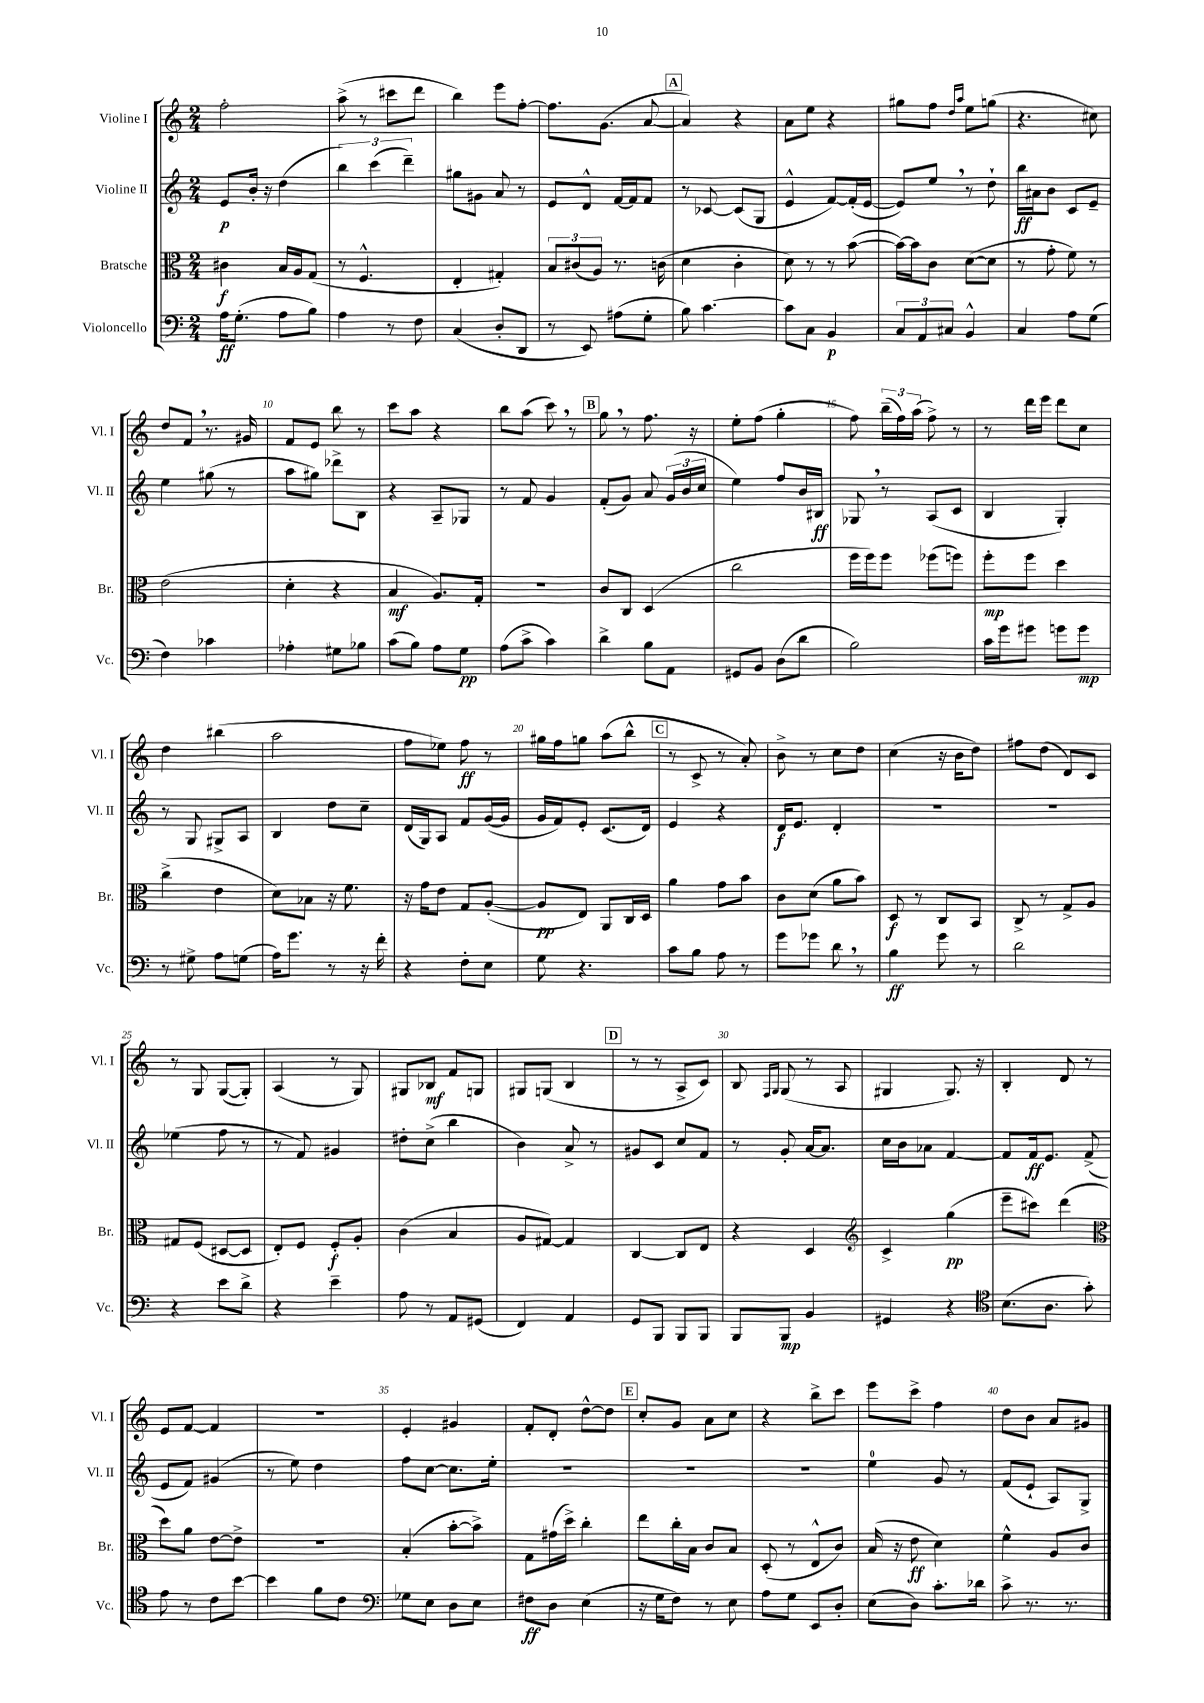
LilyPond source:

<<
\new StaffGroup <<
\new Staff = "s0" \with { instrumentName = "Violine I" shortInstrumentName = "Vl. I" } {
    \clef treble \key c \major \numericTimeSignature \time 2/4
    \autoBeamOff f''2-. |
    a''8->( r8 cis'''8[ d'''8] |
    b''4) e'''8[ f''8]~-. |
    f''8.[ g'8.]( a'8~ |
    \mark \markup { \box "A" } a'4) r4 |
    a'8[ e''8] r4 |
    gis''8[ f''8] \grace { d''16[ a''16] } e''8[ g''8]( |
    r4. cis''8) |
    d''8[ f'8] \breathe r8. gis'16 |
    f'8[ e'8] b''8 r8 |
    c'''8[ a''8] r4 |
    b''8[ a''8]( c'''8) \breathe r8 |
    \mark \markup { \box "B" } g''8 \breathe r8 f''8. r16 |
    e''8[-. f''8]( g''4-. |
    f''8) \tuplet 3/2 { b''16[--( f''16) a''16]( } f''8->) r8 |
    r8 d'''16[ e'''16] d'''8[ c''8] |
    d''4 bis''4( |
    a''2 |
    f''8[ ees''8]) f''8\ff r8 |
    gis''16[ f''16 g''8] a''8[( b''8]-^ |
    \mark \markup { \box "C" } r8 c'8-> r8 a'8-.) |
    b'8-> r8 c''8[ d''8] |
    c''4( r16 b'16[ d''8]) |
    fis''8[ d''8]( d'8[) c'8] |
    r8 g8 g8[~( g8]-.) |
    a4( r8 g8) |
    gis8[ bes8]\mf f'8[ g8] |
    gis8[ g8]( b4 |
    \mark \markup { \box "D" } r8 r8 a8[-> c'8]) |
    b8 \grace { f16[ g16] } g8( r8 a8 |
    gis4 gis8.) r16 |
    b4-. d'8 r8 |
    e'8[ f'8]~ f'4 |
    r2 |
    e'4-. gis'4 |
    f'8[-. d'8]-. d''8[~-^ d''8] |
    \mark \markup { \box "E" } c''8[-. g'8] a'8[ c''8] |
    r4 b''8[-> c'''8] |
    e'''8[ c'''8]-> f''4 |
    d''8[ b'8] a'8[ gis'8] \bar "|." |
}
\new Staff = "s1" \with { instrumentName = "Violine II" shortInstrumentName = "Vl. II" } {
    \clef treble \key c \major \numericTimeSignature \time 2/4
    \autoBeamOff e'8[\p b'16]-. r16 d''4( |
    \tuplet 3/2 { b''4) c'''4( d'''4--) } |
    gis''8[ gis'8] a'8 r8 |
    e'8[ d'8]-^ f'16[~ f'16 f'8] |
    \mark \markup { \box "A" } r8 ces'8~ ces'8[( g8] |
    e'4-^ f'8[~) f'16-.( e'16]~ |
    e'8[) e''8] \breathe r8 d''8-! |
    b''16[\ff ais'16 b'8] c'8[ e'8]-- |
    e''4 gis''8( r8 |
    a''8[ gis''8]) des'''8[-> b8] |
    r4 a8[-- ges8] |
    r8 f'8 g'4 |
    \mark \markup { \box "B" } f'8[-.( g'8]) a'8 \tuplet 3/2 { g'16[( b'16 c''16] } |
    e''4) f''8[ b'16 bis16]\ff |
    ges8 \breathe r8 a8[( c'8] |
    b4 g4-.) |
    r8 g8 gis8[-> a8] |
    b4 d''8[ c''8]-- |
    d'16[( g16) a8] f'8[ g'16~( g'16] |
    g'16[ f'16) e'8]-. c'8.[( d'16]) |
    \mark \markup { \box "C" } e'4 r4 |
    d'16[\f e'8.] d'4-. |
    R2 |
    R2 |
    ees''4( f''8 r8 |
    r8 f'8) gis'4 |
    dis''8[-. c''8]->( b''4 |
    b'4) a'8-> r8 |
    \mark \markup { \box "D" } gis'8[ c'8] c''8[ f'8] |
    r8 g'8-. a'16[~ a'8.] |
    c''16[ b'16 aes'8] f'4~ |
    f'8[ f'16\ff e'8.] f'8->( |
    e'8[ f'8]) gis'4( |
    r8 e''8) d''4 |
    f''8[ c''8]~ c''8.[ e''16]-. |
    R2 |
    \mark \markup { \box "E" } R2 |
    R2 |
    e''4-0 g'8 r8 |
    f'8[( e'8]-! a8[) g8]-> \bar "|." |
}
\new Staff = "s2" \with { instrumentName = "Bratsche" shortInstrumentName = "Br." } {
    \clef alto \key c \major \numericTimeSignature \time 2/4
    \autoBeamOff cis'4\f b16[ a16 g8]( |
    r8 f4.-^ |
    e4-. gis4-.) |
    \tuplet 3/2 { b8[ cis'8( a8]) } r8. c'16( |
    \mark \markup { \box "A" } d'4 c'4-. |
    d'8) r8 r8 b'8~( |
    b'16[~) b'16 c'8] d'8[~( d'8] |
    r8 g'8-. f'8) r8 |
    e'2( |
    d'4-. r4 |
    b4\mf a8.[) g16]-. |
    r2 |
    \mark \markup { \box "B" } c'8[ c8] d4( |
    c''2 |
    f''16[ f''16) f''8] fes''8[( f''8]) |
    f''8[-.\mp f''8] d''4 |
    c''4->( e'4 |
    d'8[) bes8] r16 f'8. |
    r16 g'16[ e'8] g8[ a8]~-.( |
    a8[\pp e8]) a,8[ c16 d16] |
    \mark \markup { \box "C" } a'4 g'8[ b'8] |
    c'8[ d'8]( a'8[ b'8]) |
    d8\f r8 c8[ b,8] |
    c8-> r8 g8[-> a8] |
    gis8[ f8]( dis8[~ dis8] |
    e8[-.) f8] f8[-.\f a8]-. |
    c'4( b4 |
    a8[ gis8]~) gis4 |
    \mark \markup { \box "D" } c4~ c8[ e8] |
    r4 d4 |
    \clef treble c'4-> g''4\pp( |
    e'''8[-- cis'''8]) d'''4( |
    \clef alto d''8[) a'8] e'8[~ e'8]-> |
    r2 |
    b4-.( b'8[~-. b'8]->) |
    g8[ gis'16( d''16]->) c''4-. |
    \mark \markup { \box "E" } e''8[ c''16-. b16] c'8[ b8] |
    d8-.( r8 e8[-^ c'8]) |
    b16( r16 e'8\ff d'4) |
    f'4-^ a8[ c'8] \bar "|." |
}
\new Staff = "s3" \with { instrumentName = "Violoncello" shortInstrumentName = "Vc." } {
    \clef bass \key c \major \numericTimeSignature \time 2/4
    \autoBeamOff a16[\ff g8.]-.( a8[ b8]) |
    a4 r8 f8 |
    c4( d8[-. d,8] |
    r8 e,8) ais8[( g8]-. |
    \mark \markup { \box "A" } b8) c'4.~ |
    c'8[ c8] b,4\p |
    \tuplet 3/2 { c8[ a,8 cis8] } b,4-^ |
    c4 a8[ g8]( |
    f4) ces'4 |
    aes4-. gis8[ bes8] |
    c'8[( b8]) a8[ g8]\pp |
    a8[( c'8]-> c'4) |
    \mark \markup { \box "B" } d'4-> b8[ a,8] |
    gis,8[ b,8] d8[( d'8] |
    b2) |
    c'16[ g'16 gis'8] g'8[ g'8]\mp |
    r8 gis8-> a8[ g8]( |
    a16[) g'8.] r8 r16 f'16-. |
    r4 f8[-. e8] |
    g8 r4. |
    \mark \markup { \box "C" } c'8[ b8] a8 r8 |
    g'8[ ges'8] d'8 \breathe r8 |
    b4\ff g'8 r8 |
    d'2 |
    r4 e'8[ d'8]-> |
    r4 e'4-- |
    a8 r8 a,8[ gis,8]( |
    f,4) a,4 |
    \mark \markup { \box "D" } g,8[ b,,8] b,,8[ b,,8] |
    b,,8[ b,,8]\mp b,4 |
    gis,4 r4 |
    \clef tenor b8.[( a8.] g'8-.) |
    e'8 r8 c'8[ b'8]~ |
    b'4 f'8[ c'8] |
    \clef bass ges8[ e8] d8[ e8] |
    fis8[\ff d8] e4( |
    \mark \markup { \box "E" } r16 g16[ f8]) r8 e8 |
    a8[ g8] e,8[ d8]-. |
    e8[( d8]) c'8.[-. des'16] |
    c'8-> r8. r8. \bar "|." |
}
>>
>>
\layout { \context { \Score \override BarNumber.break-visibility = ##(#f #t #t) barNumberVisibility = #(every-nth-bar-number-visible 5) } }
